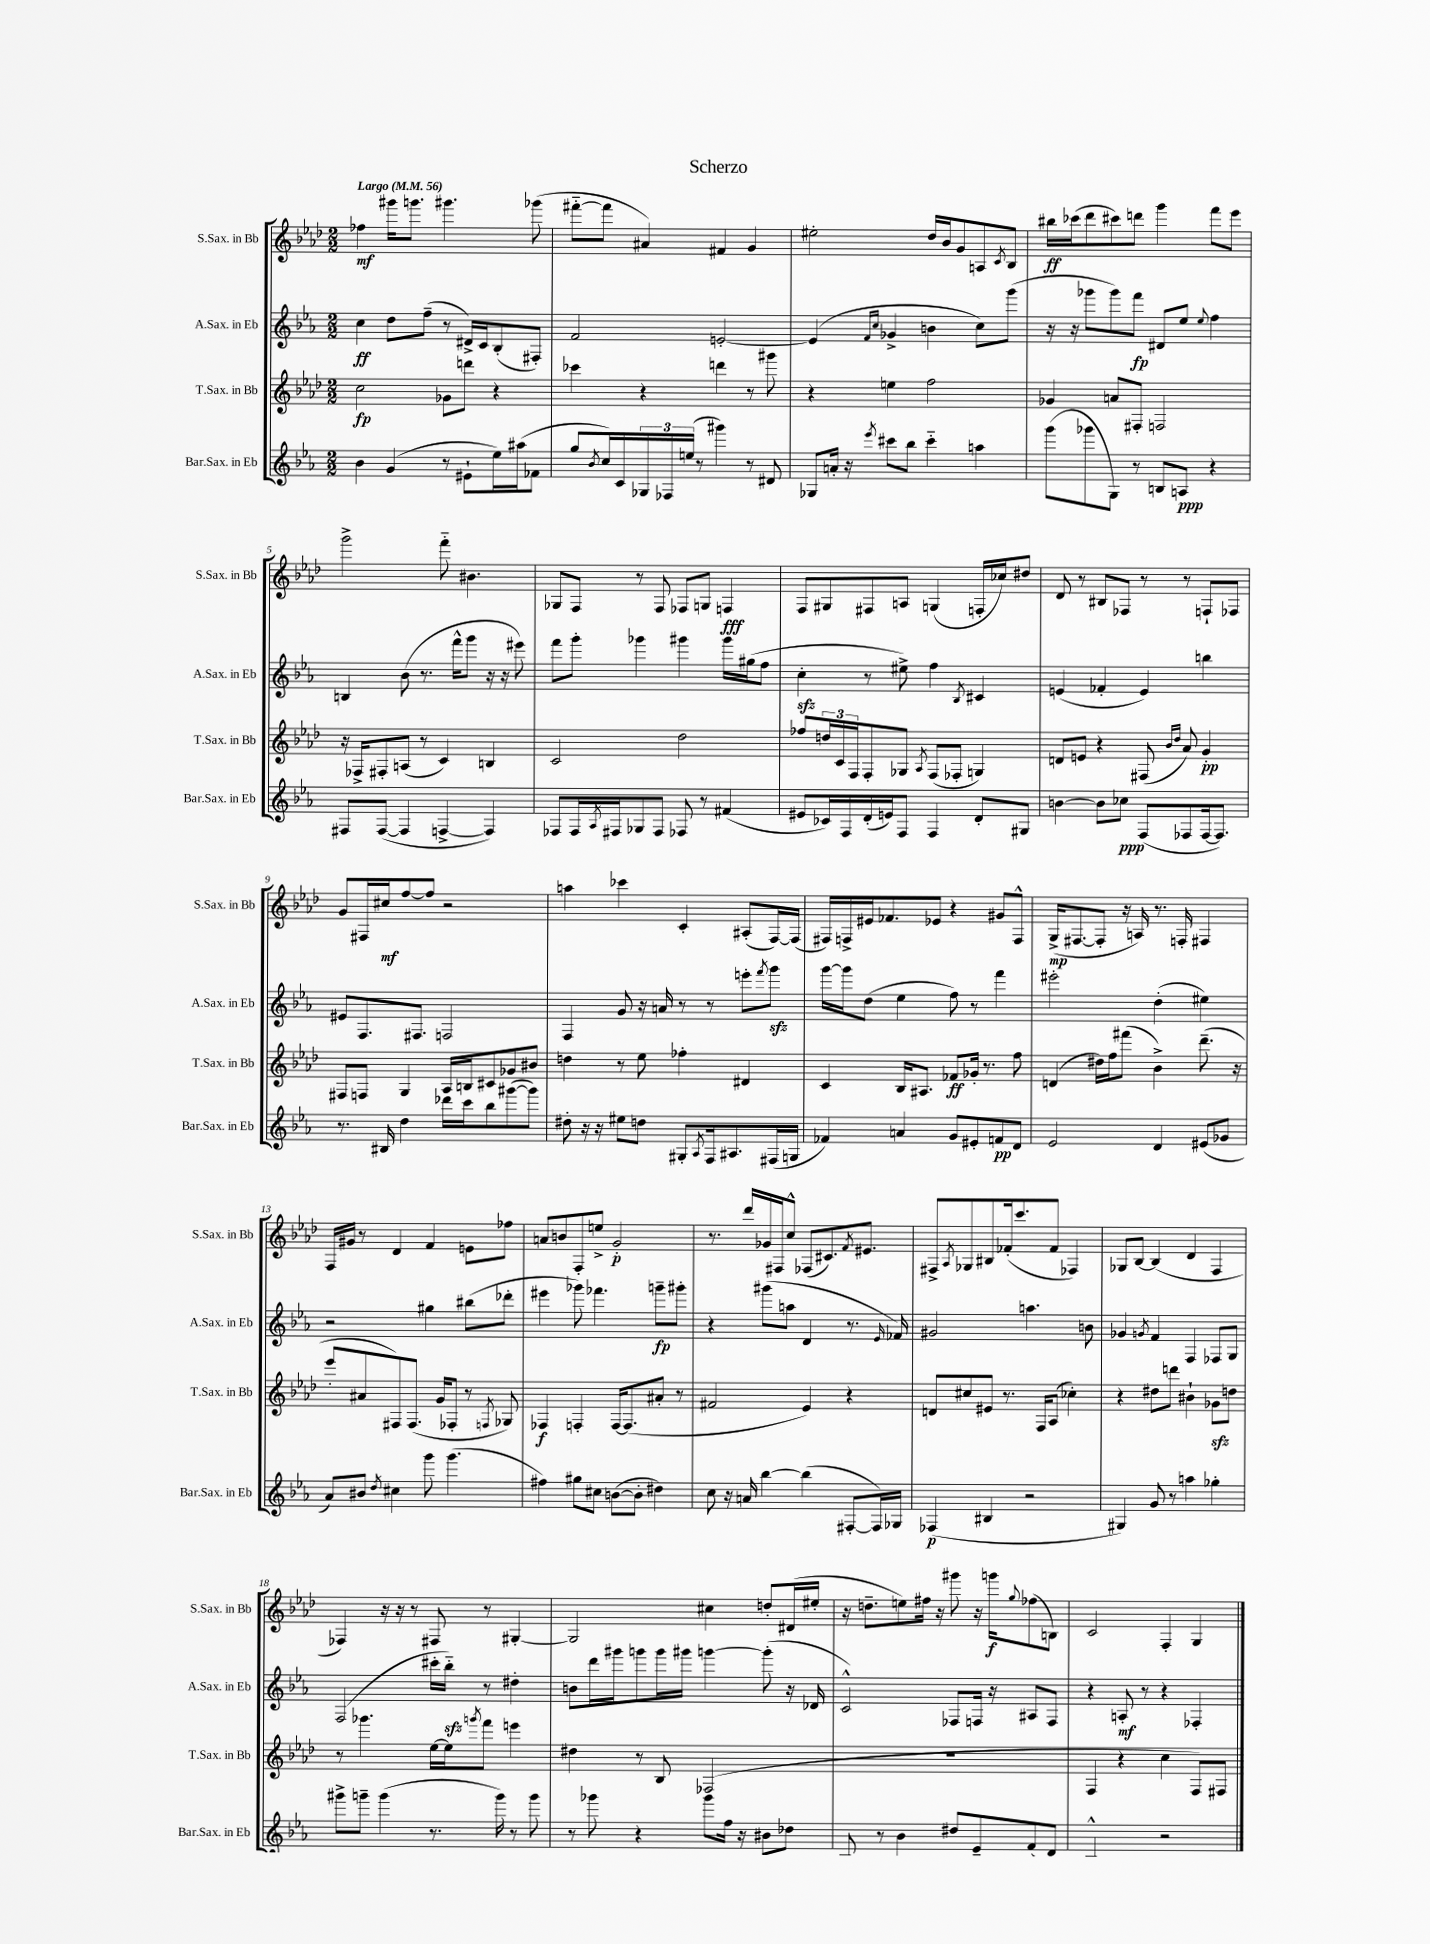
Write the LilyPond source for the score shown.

\header { title = "Scherzo" }
<<
\new StaffGroup <<
\new Staff = "s0" \with { instrumentName = "S.Sax. in Bb" shortInstrumentName = "S.Sax. in Bb" } {
    \clef treble \key aes \major \numericTimeSignature \time 2/2 \tempo "Largo" 4 = 56
    fes''4\mf gis'''16 g'''8. gis'''4. ges'''8( |
    fis'''8~-_ fis'''8 ais'4) fis'4 g'4 |
    eis''2-. des''16 bes'16 g'8 a8 \acciaccatura { c'8 } bes8 |
    bis''16\ff ces'''16( des'''8 cis'''8) d'''8 g'''4 f'''8 ees'''8 |
    g'''2-> f'''8-_ bis'4. |
    ges8 f8 r8 f8 fes8 g8 f4\fff |
    f8 gis8 fis8 a8 g4( f16-. ces''16) dis''8 |
    des'8 r8 bis8 fes8 r8 r8 f8-! fes8 |
    g'8 fis16 cis''16\mf f''8~ f''8 r2 |
    a''4 ces'''4 c'4-. ais8-.( f16~) f16( |
    fis16) f16-> eis'16 fes'8. ees'8 r4 gis'8 f8-^ |
    g16->\mp( fis8.~ fis8-. r16 a16) r8. f16-. fis4 |
    f16 gis'16 r8 des'4 f'4 e'8 fes''8 |
    a'8 b'8 f8-. e''8-> g'2-.\p |
    r8. des'''16 ges'16 fis16 c''8-^ fes8( cis'8.) \acciaccatura { f'8 } eis'8. |
    fis8-> \acciaccatura { aes8 } ges8 bis8 fes'16-.( c'''8. fes'8 fes4) |
    ges8 bes8~ bes4( des'4 f4 |
    fes4) r16 r16 r8 fis8 r8 gis4~-. |
    gis2 cis''4 d''8-. dis'16( eis''16-. |
    r16 d''8.-- e''8) fis''16 r16 gis'''8 r16 g'''16\f \appoggiatura { g''8 } fes''8( b8) |
    c'2 f4-. g4 \bar "|." |
}
\new Staff = "s1" \with { instrumentName = "A.Sax. in Eb" shortInstrumentName = "A.Sax. in Eb" } {
    \clef treble \key ees \major \numericTimeSignature \time 2/2
    c''4\ff d''8 f''8--( r8 dis'16->) c'16 bes8-.( fis8-.) |
    f'2 e'2~-. |
    e'4( \grace { f'16 c''16 } ges'4-> b'4 c''8) g'''8( |
    r16 r16 ges'''8 ges'''8) f'''8\fp dis'8 ees''8 \appoggiatura { ees''8 } f''4 |
    b4 bes'8( r8. f'''16-^ g'''8 r16 r16 eis'''8) |
    f'''8 g'''8-. ges'''4 gis'''4 gis'''16 gis''16( f''8 |
    c''4-.\sfz r8 eis''8->) f''4 \acciaccatura { bes8 } cis'4 |
    e'4( fes'4-. e'4) b''4 |
    eis'8 f8. fis8. f2 |
    f4 g'8 r16 a'16 r8 r8 e'''8-. \acciaccatura { f'''8 } g'''8\sfz |
    g'''16~ g'''16 d''8( ees''4 f''8) r8 f'''4 |
    eis'''2-. d''4-.( eis''4) |
    r2 gis''4 bis''8( des'''8-. |
    eis'''4 ges'''8) fes'''4. g'''8--\fp gis'''8-. |
    r4 gis'''8( a''8 d'4 r8. \grace { ees'16 } fes'16) |
    gis'2 a''4. b'8 |
    ges'4 \acciaccatura { g'8 } f'4 f4 fes8 g8 |
    f2( cis'''16-. bes''16-_\sfz) r8 dis''4-. |
    b'8 d'''16 gis'''16 g'''8 g'''16 gis'''16 g'''4~ g'''8-.( r16 des'16 |
    c'2-^) fes8 f16 r16 ais8 f8 |
    r4 a8-.\mf r8 r4 fes4-. \bar "|." |
}
\new Staff = "s2" \with { instrumentName = "T.Sax. in Bb" shortInstrumentName = "T.Sax. in Bb" } {
    \clef treble \key aes \major \numericTimeSignature \time 2/2
    c''2\fp ges'8 d'''8 r4 |
    ces'''4 r4 d'''4 r8 gis'''8 |
    r4 e''4 f''2 |
    ges'4 a'8 fis8-. f2 |
    r16 fes16-> fis8-. a8( r8 c'4) b4 |
    c'2 des''2 |
    fes''8 \tuplet 3/2 { d''16 c'16 f16 } f8-. ges8 \acciaccatura { aes8 } f8( fes8-. g4) |
    d'8 e'8 r4 fis8( \grace { bes'16 des''16 } aes'8) g'4-.\pp |
    fis8 f8 g4 aes16 b16 cis'8 ges'8 bis'8 |
    d''4 r8 ees''8 fes''4-. dis'4 |
    c'4 bes16 ais8. fes'8\ff ges'16-. r8. f''8 |
    d'4( dis''16) f''16 fis'''8( bes'4->) des'''8.--( r16 |
    ees'''8-. ais'8 fis8) fis8.( g'16 fes8-. r8 \acciaccatura { f8 } ges8) |
    fes4\f f4-. f16~ f8.( ais'8-. r8 |
    fis'2 ees'4) r4 |
    d'8 cis''8 eis'8 r8. f16 aes8( ces''4-.) |
    r4 dis''8 d'''8 bis'4-! ges'8\sfz d''8 |
    r8 ges'''4. ees''16~ ees''16 \acciaccatura { g'''8 } f'''8 e'''4 |
    dis''4 r8 bes8 fes2( |
    R1 |
    f4 r4 c''4 f8) fis8 \bar "|." |
}
\new Staff = "s3" \with { instrumentName = "Bar.Sax. in Eb" shortInstrumentName = "Bar.Sax. in Eb" } {
    \clef treble \key ees \major \numericTimeSignature \time 2/2
    bes'4 g'4( r8 eis'8-! ees''16) ais''16( fes'8 |
    g''8 \acciaccatura { bes'8 } c''16) c'16 \tuplet 3/2 { ges16 fes16 e''16( } r8 gis'''4) r8 dis'8 |
    ges8 a'16-. r16 \acciaccatura { ees'''8 } cis'''8 bes''8 cis'''4-_ a''4 |
    g'''8( ges'''8 g8) r8 b8 a8\ppp r4 |
    fis8 fis8~( fis4 f4~-> f4) |
    fes8 fes16 \acciaccatura { aes8 } fis16 ges8 fis8 fes8 r8 fis'4( |
    eis'8 ces'16) f16 d'16-.( e'16) f8 f4 d'8-. gis8 |
    b'4~ b'8 ces''8\ppp f8( fes8 fes16~ fes8.) |
    r8. bis16 d''4 des'''16 c'''16 bes''8 gis'''8~( gis'''8) |
    dis''8-. r16 r16 eis''8 d''8 gis8-. \acciaccatura { aes8 } f16 ais8. fis16( g16 |
    fes'4) a'4 g'8 eis'8-. f'8\pp d'8 |
    ees'2 d'4 eis'8( ges'8 |
    aes'8) bis'8 \acciaccatura { d''8 } cis''4 g'''8 g'''4.( |
    fis''4) gis''8 cis''8 b'8~( b'8-. dis''4) |
    c''8 r16 a'16 bes''4~ bes''4( fis8~-. fis16) ges16 |
    fes4\p( bis4 r2 |
    gis4) g'8 r8 a''4 ges''4-. |
    gis'''8-> g'''8-- g'''4( r8. g'''16) r8 g'''8 |
    r8 ges'''8 r4 ges'''8 f''16 r16 bis'8 des''8 |
    g8 r8 bes'4 dis''8 ees'8-- f'8( d'8) |
    fis2-^ r2 \bar "|." |
}
>>
>>
